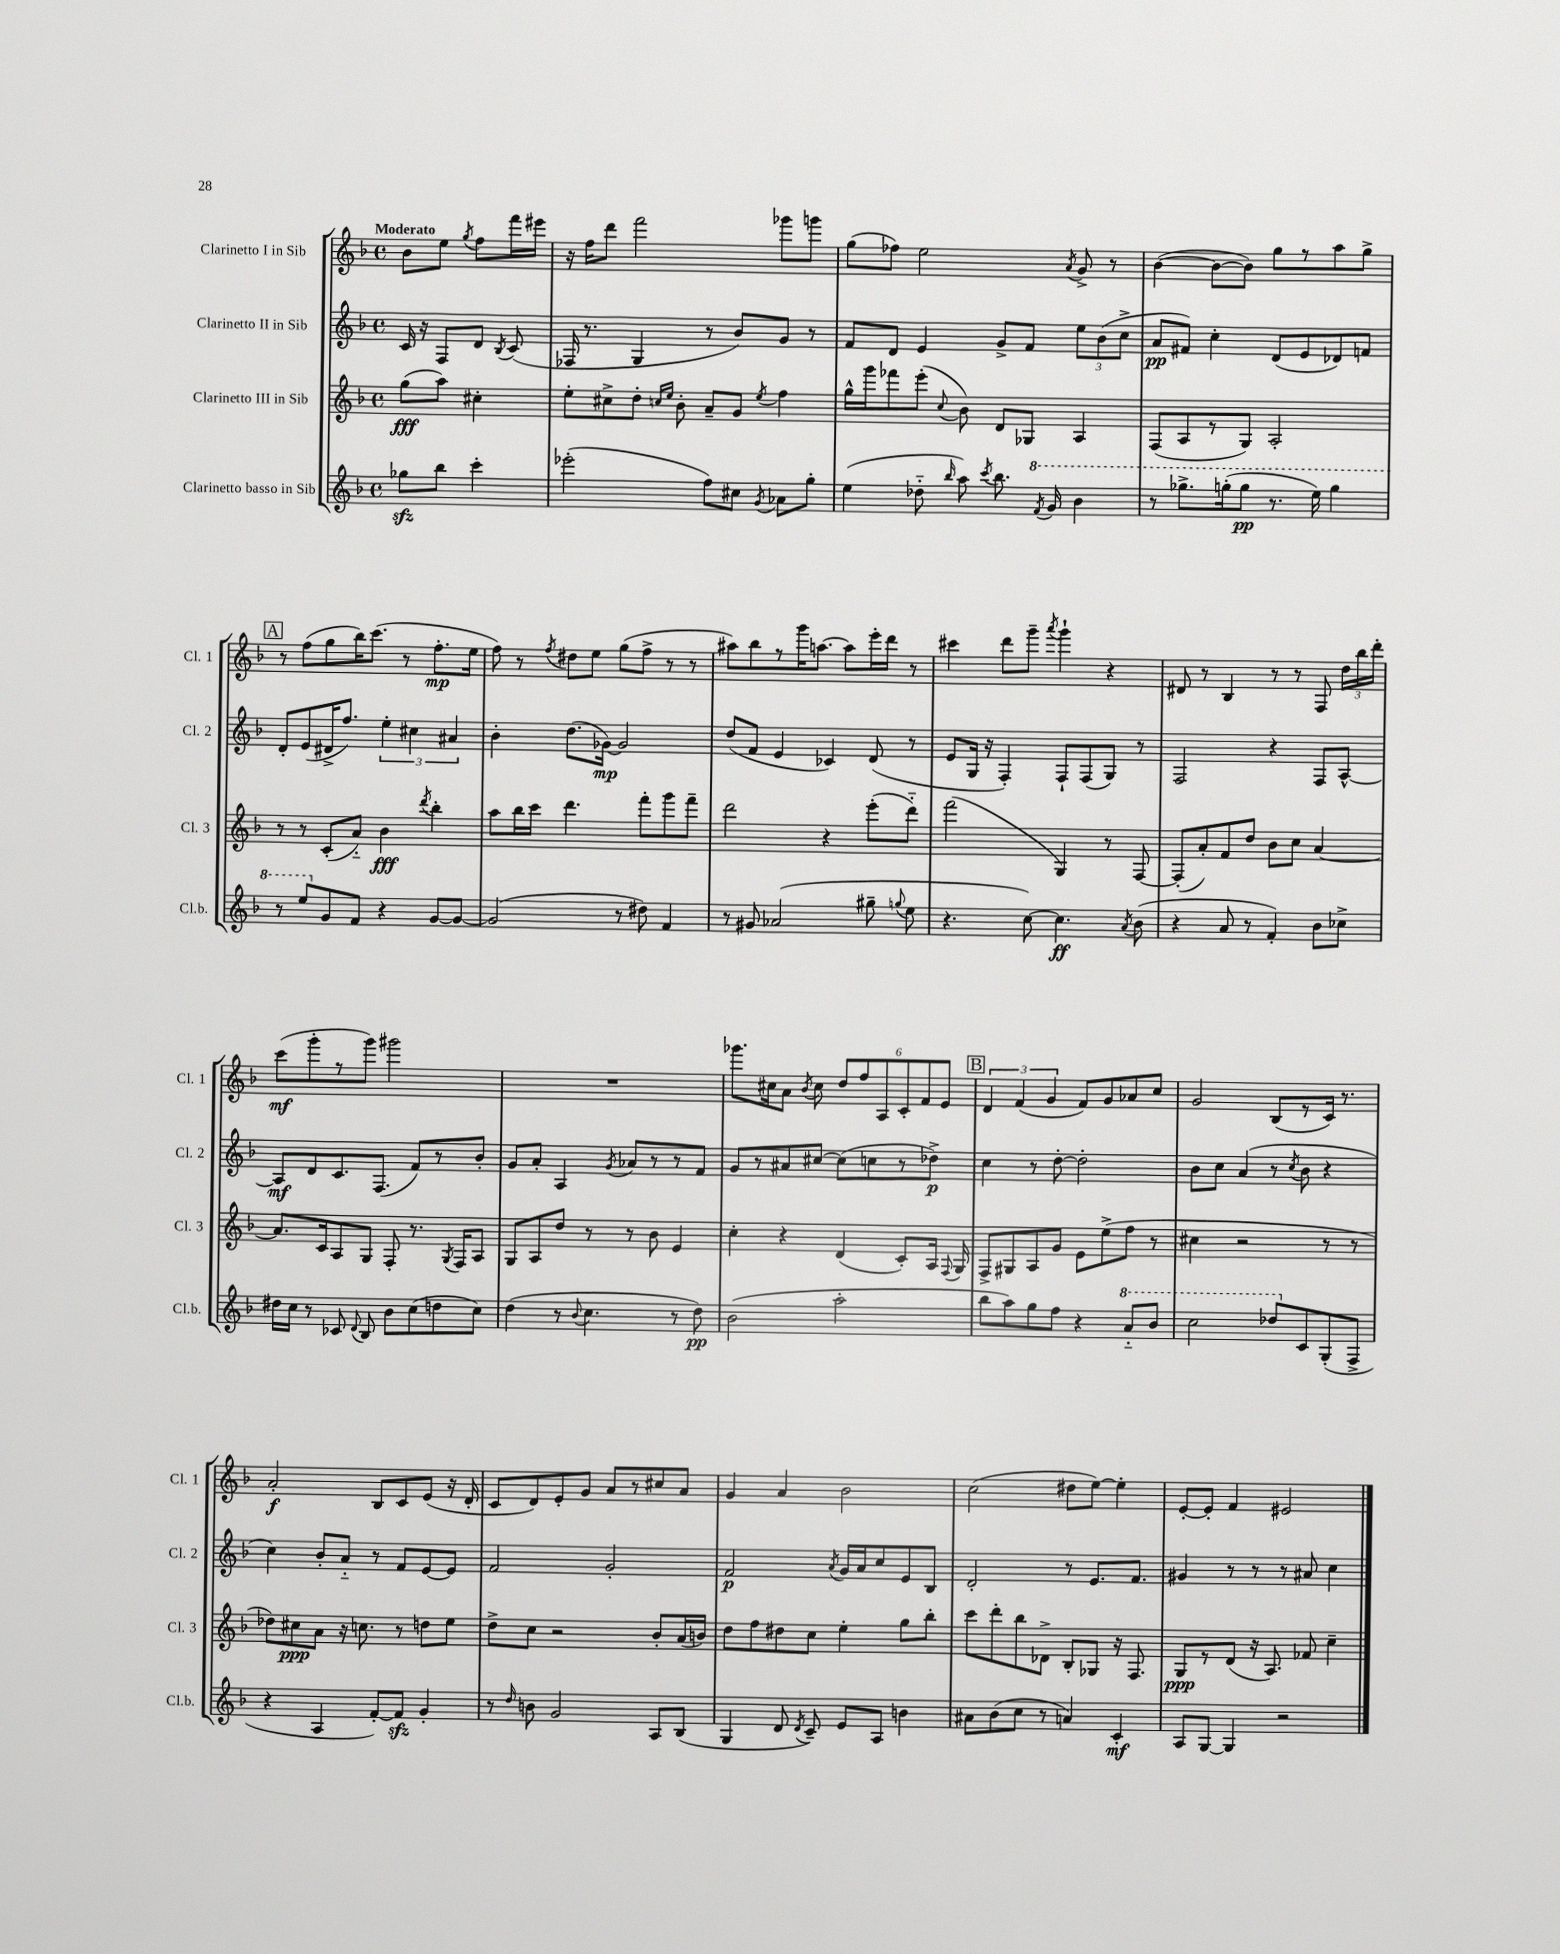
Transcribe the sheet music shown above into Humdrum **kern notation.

**kern	**kern	**kern	**kern
*staff4	*staff3	*staff2	*staff1
*clefG2	*clefG2	*clefG2	*clefG2
*k[b-]	*k[b-]	*k[b-]	*k[b-]
*M4/4	*M4/4	*M4/4	*M4/4
*met(c)	*met(c)	*met(c)	*met(c)
8gg-	(8gg	16c	8b-
.	.	16r	.
8bb-	8aa)	8F	8ee
.	.	.	8qgg
4ccc'	4cc#'	8d	8ff
.	.	8qB-	.
.	.	(8c	16fff
.	.	.	16eee#
=	=	=	=
(2eee-'	8ee'	16F-	16r
.	.	8.r	16ff
.	8cc#^	.	8ddd
.	8dd'	4G	2fff
.	16qqcc	.	.
.	16qqee	.	.
.	8b-'	.	.
8ff)	8a~	8r	.
8cc#	8g	8b-)	.
8qg	8qee	.	.
8a-	4ff	8g	8ggg-
8gg'	.	8r	8ggg
=	=	=	=
(4ee	16gg^^	8f	(8gg
.	16ggg	.	.
.	8fff-	8d	8ff-)
8dd-'~	(8eee'	4e	2ee
16qqbb-	8qqcc	.	.
8aa)	8b-)	.	.
8qccc	.	.	.
8.bb-	8d	8g^	.
.	8G-	8f	.
8qff	.	.	.
16gg	.	.	.
.	.	.	8qa
4bb-	4A	12ee	8g^
.	.	(12b-	.
.	.	.	8r
.	.	12cc^	.
=	=	=	=
8r	(8F	8a	([4b-
8.ggg-^	8A	8f#)	.
.	8r	4cc'	8b-_
(16ggg'	.	.	.
8ggg	8G)	.	8b-])
8.r	2A'	(8d	8gg
.	.	8e	8r
16eee)	.	.	.
4ggg	.	8d-)	8aa
.	.	8f	8gg^
=	=	=	=
8r	8r	8d'	8r
8eee	8r	(8e	(8ff
8g	(8c'	16d#^	8gg
.	.	8.ff)	.
8f	8a'~)	.	16bb-)
.	.	.	(8.ccc
4r	4b-	6ee'	.
.	.	.	8r
.	.	6cc#	.
.	8qddd	.	.
[8g	4bb-'	.	8.ff'
.	.	6a#	.
8g_	.	.	.
.	.	.	16ee
=	=	=	=
(2g]	8aa	4b-'	8ff)
.	16bb-	.	8r
.	16ccc	.	.
.	.	.	8qff
.	4.ddd	(8.dd	8dd#
.	.	.	8ee
.	.	[16g-)	.
8r	.	2g-]	(8gg
8dd#)	8fff'	.	8ff^
4f	8ggg	.	8r
.	8fff~	.	8r
=	=	=	=
8r	2ddd	(8dd	8aa#)
8g#	.	8f	8bb-
(2a-	.	4e	8r
.	.	.	16ggg
.	.	.	[8.aa
.	4r	4c-)	.
.	.	.	8aa]
8gg#~	(8eee'	(8d	16eee'
.	.	.	16ddd
8qqgg	.	.	.
8ee	8ddd'~)	8r	8r
=	=	=	=
4.r	(2fff	8e	4ccc#
.	.	16G	.
.	.	16r	.
.	.	4F')	8ddd
[8cc)	.	.	8ggg~
.	.	.	8qaaa
4.cc]	4G)	8F`	4ggg`
.	.	(8F	.
.	8r	8G)	4r
8qa	.	.	.
(8b-	[8F	8r	.
=	=	=	=
4r	(8F']	2F	8d#
.	8a')	.	8r
8a	8f	.	4B-
8r	8dd	.	.
4f')	8b-	4r	8r
.	8cc	.	8r
8b-	[4a	8F	8F
8cc-^	.	[8A^^	24dd
.	.	.	24bb-
.	.	.	24ddd'
=	=	=	=
16dd#	8.a]	8A]	(8ccc
16cc	.	.	.
8r	.	8d	8ggg'
.	16c	.	.
8c-	8A	8.c	8r
8qqd	.	.	.
8B-	8G	.	8ggg)
.	.	(8.F	.
8b-	8F'	.	2ggg#
(8cc	8.r	8f)	.
8dd	.	8r	.
.	8qG	.	.
.	16F	.	.
8cc)	8A	8b-'	.
=	=	=	=
(4dd	8G	8g	1r
.	8A	8a'	.
8r	8dd	4A	.
8qqb-	.	.	.
4.cc	8r	.	.
.	.	8qg	.
.	8r	8a-	.
.	8b-	8r	.
8r	4e	8r	.
8dd)	.	8f	.
=	=	=	=
(2b-	4cc'	8g	8.ggg-
.	.	8r	.
.	.	.	16cc#
.	4r	8a#	8a
.	.	.	8qb-
.	.	[8cc#	8cc#
2aa'	(4d	(8cc#]	12dd
.	.	.	12ff
.	.	8cc	.
.	.	.	12A
.	8c')	8r	12c'
.	.	.	12f
.	16A	8dd-^)	.
.	.	.	12e
.	8qqF	.	.
.	16G	.	.
=	=	=	=
8bb-	8F^	4cc	6d
8aa)	8G#	.	.
.	.	.	(6f
8gg	8A	8r	.
.	.	.	6g
8ff	8g	[8dd'	.
4r	8e	2dd']	8f)
.	(8ee^	.	8g
8aa'~	8ff	.	8a-
8bb-	8r	.	8cc
=	=	=	=
2ccc	4cc#	8b-	2g
.	.	8cc	.
.	2r	(4a	.
8ddd-	.	8r	(8B-
.	.	8qcc	.
8c	.	8b-	8r
(8G'	8r	4r	16c)
.	.	.	8.r
8F^	8r	.	.
=	=	=	=
4r	8dd-)	4cc)	2a'
.	8cc#	.	.
4A	8a	8b-'	.
.	16r	8a'~	.
.	8.cc	.	.
[8f')	.	8r	8B-
8f]	8r	8f	8c
4g'	8dd	[8e	(8e
.	8ee	8e]	16r
.	.	.	16d'
=	=	=	=
8r	8dd^	2f	8c
16qqdd	.	.	.
8b	8cc	.	8d)
2g	2r	.	8e'
.	.	.	8g
.	.	2g'	8a
.	.	.	8r
8A	8b-'	.	8cc#
(8B-	(16a	.	8a
.	16b)	.	.
=	=	=	=
4G	8dd	2f	4g
.	8ff	.	.
8d	8dd#	.	4a
8qd	.	.	.
8c~)	8cc	.	.
.	.	8qa	.
8e	4ee'	16g	2b-
.	.	16a	.
8A	.	8cc	.
4b	8gg	8e	.
.	8bb-'	8B-	.
=	=	=	=
8a#	8ccc	2d'	(2cc
(8b-	8ddd'	.	.
8cc	8bb-	.	.
8r	8d-^	.	.
4a)	8B-'	8r	8dd#
.	8G-	8.e	[8ee)
4c'	16r	.	4ee']
.	8.F	8.f	.
=	=	=	=
8A	8G	4g#	[8e'
[8G	8r	.	8e']
4G]	(8d	8r	4f
.	16r	8r	.
.	8.A)	.	.
2r	.	8r	2e#
.	8f-	8a#	.
.	4cc~	4cc	.
==	==	==	==
*-	*-	*-	*-
